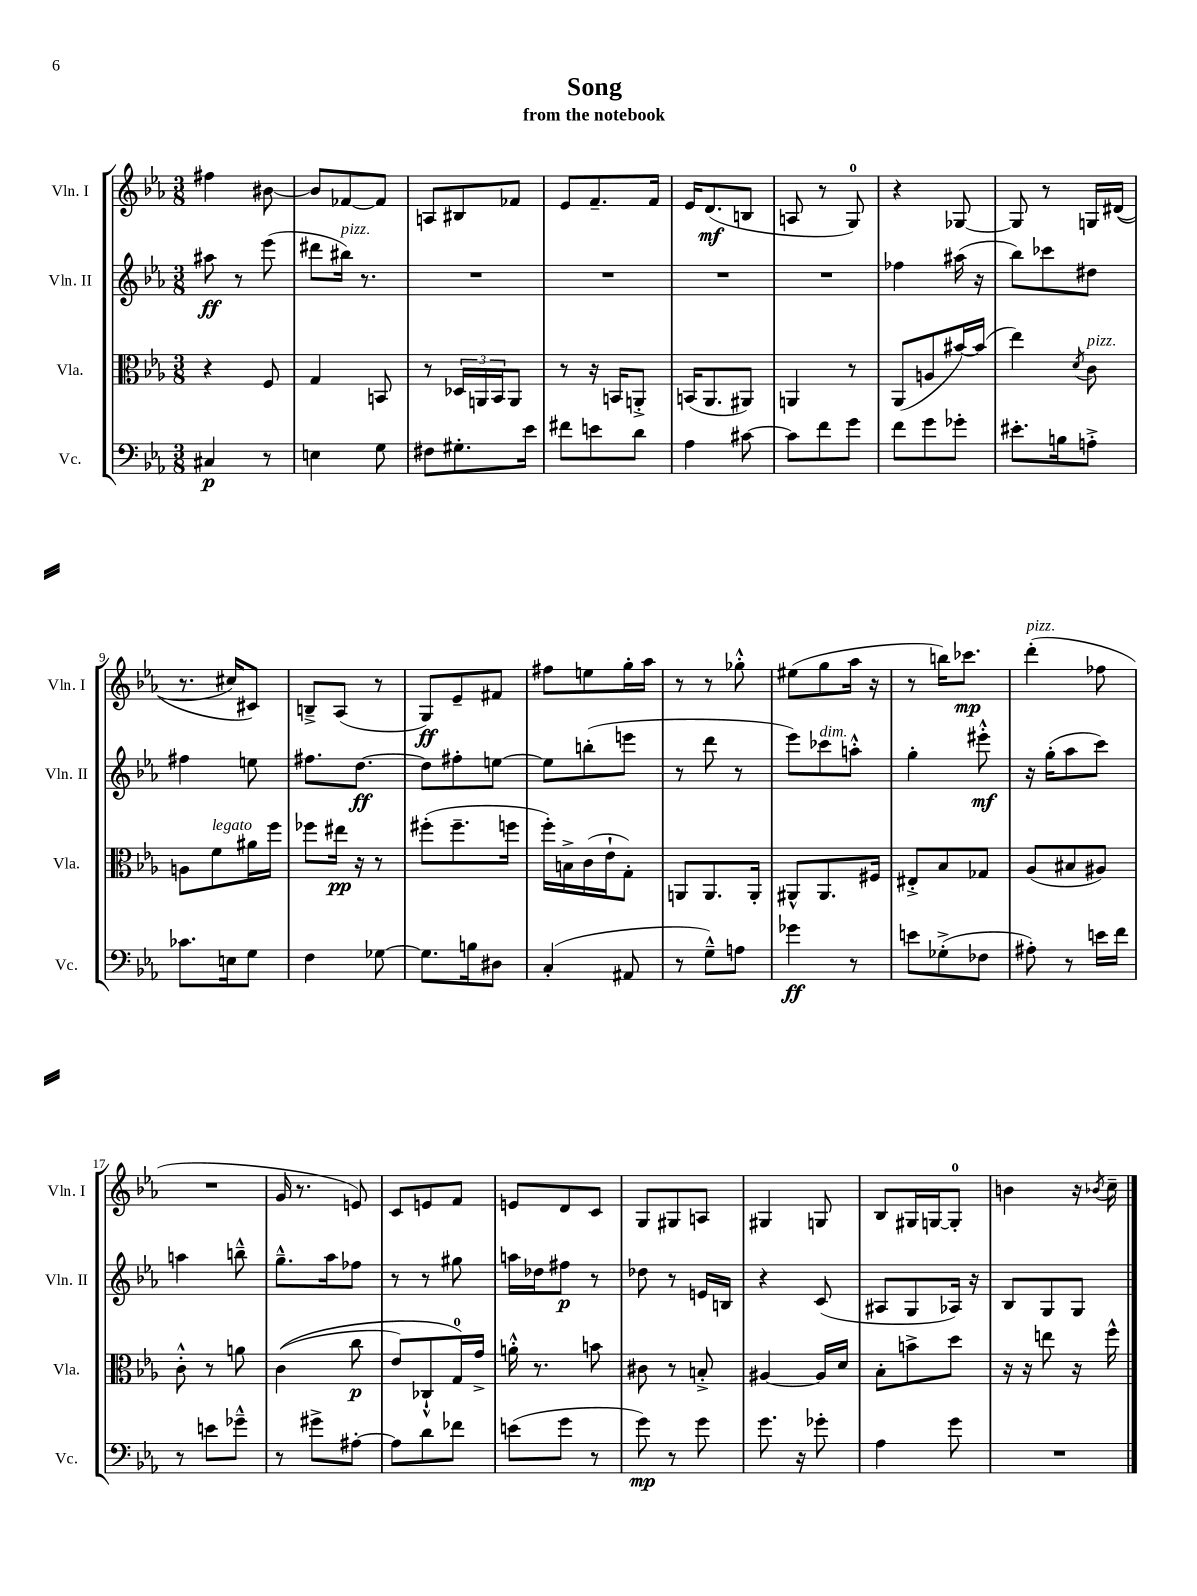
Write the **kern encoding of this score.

**kern	**kern	**kern	**kern
*staff4	*staff3	*staff2	*staff1
*clefF4	*clefC3	*clefG2	*clefG2
*k[b-e-a-]	*k[b-e-a-]	*k[b-e-a-]	*k[b-e-a-]
*M3/8	*M3/8	*M3/8	*M3/8
4C#/	4r	8aa#\	4ff#\
.	.	8r	.
8r	8F/	(8eee-\	[8b#\
=	=	=	=
4E\	4G/	8ddd#\L	8b#/]L
.	.	16bb#\Jk)	[8f-/
.	.	8.r	.
8G\	8BB/	.	8f-/]J
=	=	=	=
8F#\L	8r	4.r	8A/L
8.G#'\	24D-/LL	.	8B#/
.	24AA/	.	.
.	24BB-/J	.	.
.	8AA/J	.	8f-/J
16e-\Jk	.	.	.
=	=	=	=
8f#\L	8r	4.r	8e-/L
8e\	16r	.	8.f~/
.	16BB/LK	.	.
8d\J	8AA'^/J	.	.
.	.	.	16f/Jk
=	=	=	=
4A-\	(16BB/LK	4.r	16e-/LK
.	8.AA-/	.	(8.d/
[8c#\	8AA#/J)	.	8B/J
=	=	=	=
8c#\]L	4AA/	4.r	8A/
8f\	.	.	8r
8g\J	8r	.	8G/)
=	=	=	=
8f\L	(8AA-/L	4ff-\	4r
8g\	8A/	.	.
8g-'\J	[16b#/L)	(16aa#\	[8G-/
.	(16b#/]JJ	16r	.
=	=	=	=
8.e#'\L	4ee-\)	8bb-\L)	8G-/]
.	.	8ccc-\	8r
16B\k	.	.	.
.	8qd/	.	.
8A'^\J	8c\	8dd#\J	16G/LL
.	.	.	&((16d#/JJ
=	=	=	=
8.c-\L	8A\L	4ff#\	8.r
.	8f\	.	.
16E\k	.	.	16cc#/LK)
8G\J	16a#\L	8ee\	8c#/J&)
.	16ff\JJ	.	.
=	=	=	=
4F\	8ff-\L	8.ff#\L	8B~^/L
.	16ee#\Jk	.	(8A-/J
.	16r	[8.dd\J	.
[8G-\	8r	.	8r
=	=	=	=
8.G-\]L	(8ff#'\L	8dd\]L	8G/L)
.	8.ff#~\	8ff#'\	8e-~/
16B\k	.	.	.
8D#\J	.	[8ee\J	8f#/J
.	16ff\Jk	.	.
=	=	=	=
(4C'/	16ff'\LL)	8ee\]L	8ff#\L
.	16B^\	.	.
.	(16c\	(8bb'\	8ee\
.	16e-`\J	.	.
8AA#/	8G'\J)	8eee\J	16gg'\L
.	.	.	16aa-\JJ
=	=	=	=
8r	8AA/L	8r	8r
8G~^^\L)	8.AA/	8ddd\	8r
8A\J	.	8r	8gg-'^^\
.	16AA'/Jk	.	.
=	=	=	=
4g-\	8AA#^^/L	8eee-\L)	(8ee#\L
.	8.AA#/	8ccc-\	8gg\
8r	.	8aa'^^\J	16aa-\Jk
.	16F#/Jk	.	16r
=	=	=	=
8e\L	8E#'^/L	4gg'\	8r
(8G-'^\	8B-/	.	16bb\LK)
.	.	.	8.ccc-\J
8F-\J	8G-/J	8eee#'^^\	.
=	=	=	=
8A#'\)	(8A-/L	16r	(4ddd'\
.	.	(16gg'\LK	.
8r	8B#/	8aa-\	.
16e\LL	8A#/J)	8ccc\J)	8ff-\
16f\JJ	.	.	.
=	=	=	=
8r	8c'^^\	4aa\	4.r
8e\L	8r	.	.
8g-~^^\J	8a\	8bb~^^\	.
=	=	=	=
8r	&((4c\	8.gg~^^\L	16g/
.	.	.	8.r
8g#^\L	.	.	.
.	.	16aa-\k	.
[8A#'\J	8cc\	8ff-\J	8e/)
=	=	=	=
8A#\]L	8e-/L)	8r	8c/L
8d\	8C-`^^/	8r	8e/
8f-\J	16G/L&)	8gg#\	8f/J
.	16g^/JJ	.	.
=	=	=	=
(8e\L	16a'^^\	16aa\LL	8e/L
.	8.r	16dd-\J	.
8g\J	.	8ff#\J	8d/
8r	8b\	8r	8c/J
=	=	=	=
8g\)	8c#\	8dd-\	8G/L
8r	8r	8r	8G#/
8g\	8B'^/	16e/LL	8A/J
.	.	16B/JJ	.
=	=	=	=
8.g\	[4A#/	4r	4G#/
16r	.	.	.
8g-'\	16A#/]LL	(8c/	8G/
.	16d/JJ	.	.
=	=	=	=
4A-\	8B-'\L	8A#/L	8B-/L
.	8b^\	8G/	16G#/L
.	.	.	[16G/J
8g\	8dd\J	16A-/Jk)	8G'/]J
.	.	16r	.
=	=	=	=
4.r	16r	8B-/L	4b\
.	16r	.	.
.	8ee\	8G/	.
.	16r	8G/J	16r
.	.	.	8qb-/
.	16ff^^\	.	16cc~\
==	==	==	==
*-	*-	*-	*-
